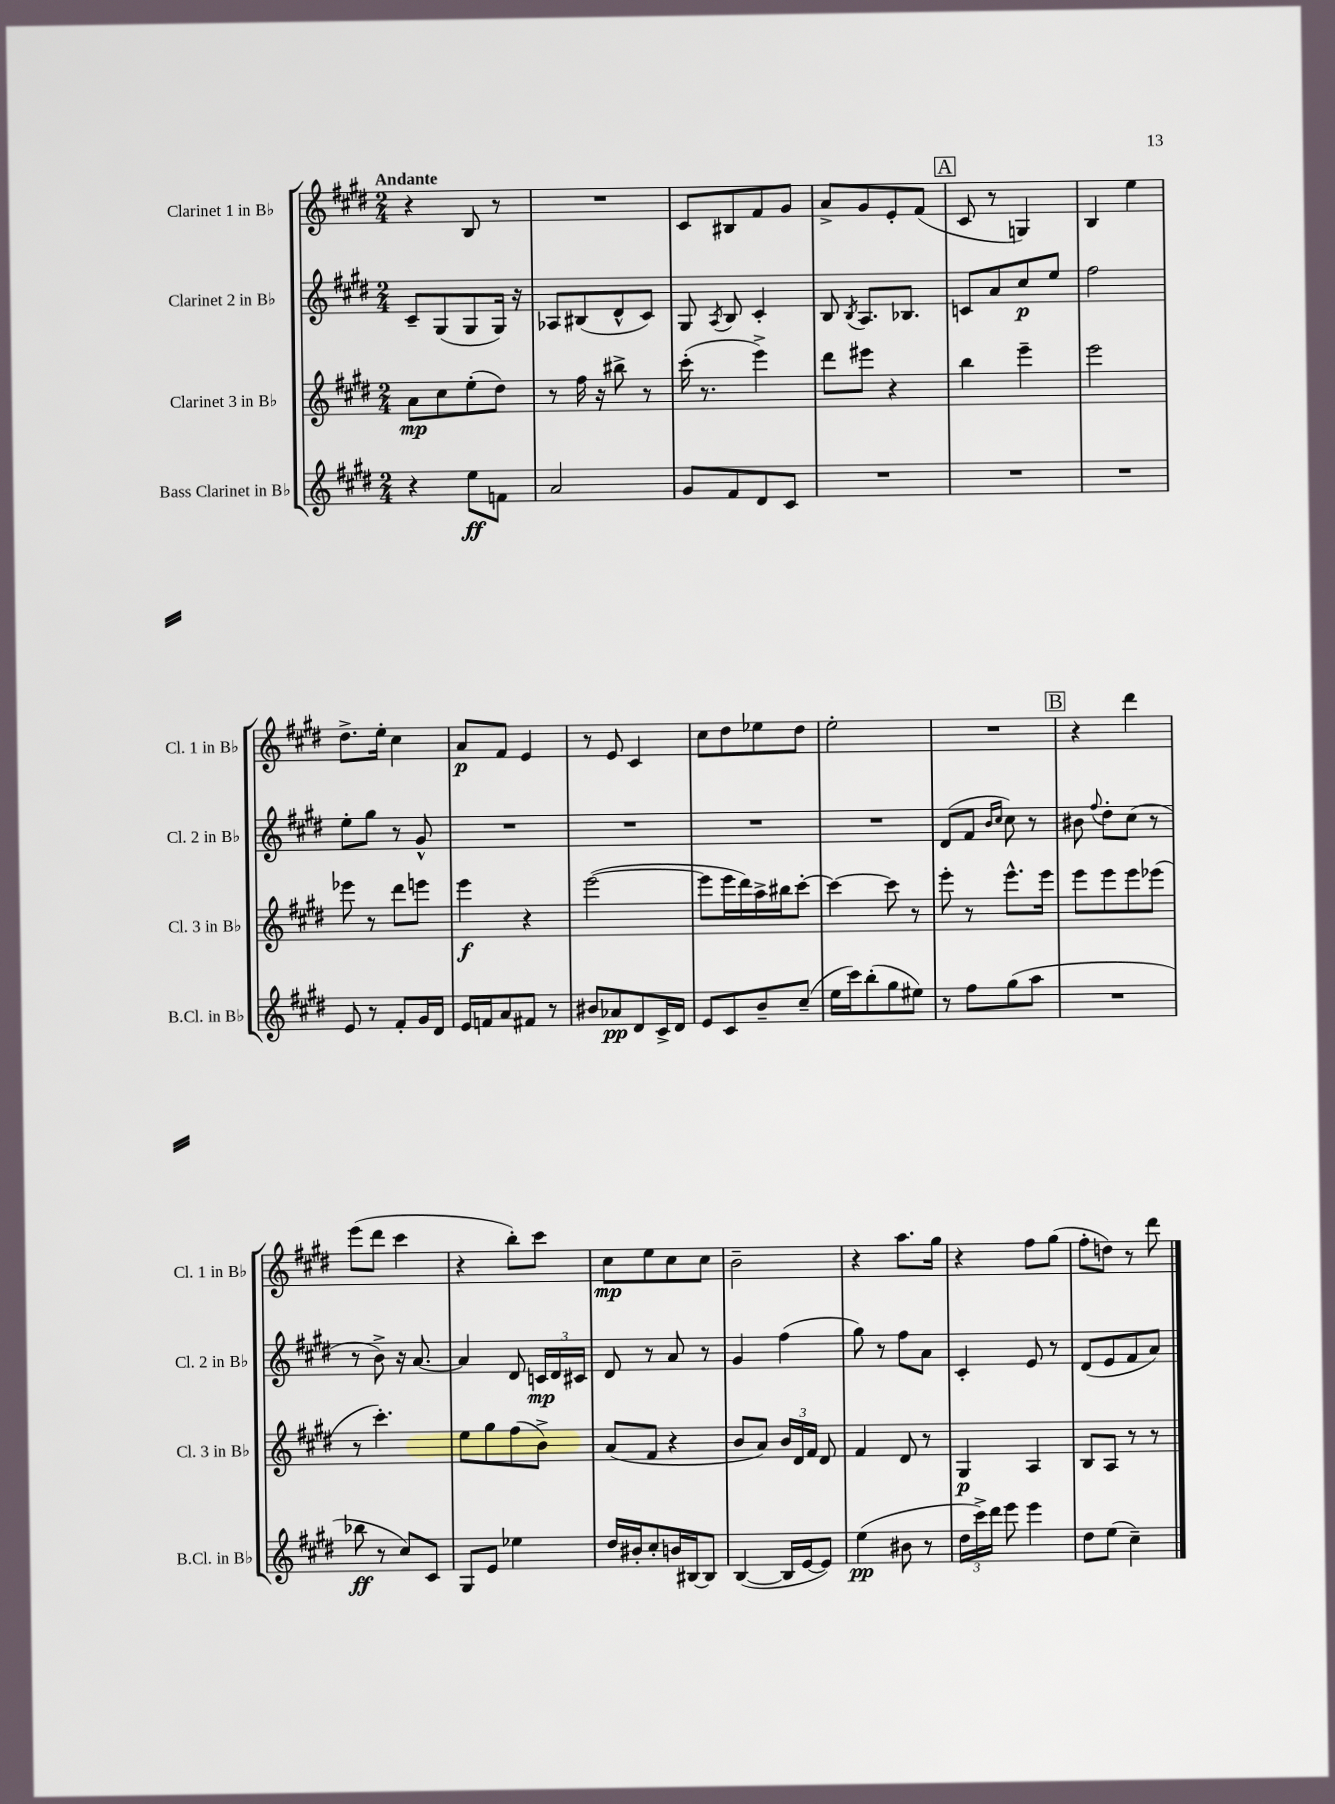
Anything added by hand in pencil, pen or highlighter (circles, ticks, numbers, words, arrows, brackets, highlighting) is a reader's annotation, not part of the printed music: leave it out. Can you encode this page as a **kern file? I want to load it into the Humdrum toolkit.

**kern	**dynam	**kern	**dynam	**kern	**dynam	**kern	**dynam
*part4	*part4	*part3	*part3	*part2	*part2	*part1	*part1
*staff4	*staff4	*staff3	*staff3	*staff2	*staff2	*staff1	*staff1
*I"Bass Clarinet in B♭	*	*I"Clarinet 3 in B♭	*	*I"Clarinet 2 in B♭	*	*I"Clarinet 1 in B♭	*
*I'B.Cl. in B♭	*	*I'Cl. 3 in B♭	*	*I'Cl. 2 in B♭	*	*I'Cl. 1 in B♭	*
*clefG2	*	*clefG2	*	*clefG2	*	*clefG2	*
*k[f#c#g#d#]	*	*k[f#c#g#d#]	*	*k[f#c#g#d#]	*	*k[f#c#g#d#]	*
*M2/4	*	*M2/4	*	*M2/4	*	*M2/4	*
=1	=1	=1	=1	=1	=1	=1	=1
!	!	!	!	!	!	!LO:TX:a:B:t=Andante	!
4r	.	8a\L	mp	8c#~/L	.	4r	.
.	.	8cc#\	.	(8G#/	.	.	.
8ee\L	ff	(8ee'\	.	8G#/	.	8B/	.
8fn\J	.	8dd#\J)	.	16G#/Jk)	.	8r	.
.	.	.	.	16r	.	.	.
=2	=2	=2	=2	=2	=2	=2	=2
2a/	.	8r	.	8A-X/L	.	2r	.
.	.	16ff#\	.	(8B#X/	.	.	.
.	.	16r	.	.	.	.	.
.	.	8bb#X^\	.	8d#^^/	.	.	.
.	.	8r	.	8c#/J)	.	.	.
=3	=3	=3	=3	=3	=3	=3	=3
8g#/L	.	(16ccc#'\	.	8G#/	.	8c#/L	.
.	.	8.r	.	.	.	.	.
.	.	.	.	8qA/	.	.	.
8f#/	.	.	.	8B/	.	8B#X/	.
8d#/	.	4eee^\)	.	4c#'/	.	8f#/	.
8c#/J	.	.	.	.	.	8g#/J	.
=4	=4	=4	=4	=4	=4	=4	=4
2r	.	8ddd#\L	.	8B/	.	8a^/L	.
.	.	.	.	8qB/	.	.	.
.	.	8eee#X\J	.	8.A/L	.	8g#/	.
.	.	4r	.	.	.	8e'/	.
.	.	.	.	8.B-X/J	.	.	.
.	.	.	.	.	.	(8f#/J	.
!!LO:REH:place=s1:t=A
=5	=5	=5	=5	=5	=5	=5	=5
2r	.	4bb\	.	8cn/L	.	8c#/	.
.	.	.	.	8a/	.	8r	.
.	.	4eee~\	.	8cc#/	p	4Gn/)	.
.	.	.	.	8ee/J	.	.	.
=6	=6	=6	=6	=6	=6	=6	=6
2r	.	2eee\	.	2ff#\	.	4B/	.
.	.	.	.	.	.	4ee\	.
!!LO:LB:g=z
=7	=7	=7	=7	=7	=7	=7	=7
8e/	.	8eee-X\	.	8ee'\L	.	8.dd#^\L	.
8r	.	8r	.	8gg#\J	.	.	.
.	.	.	.	.	.	16ee'\Jk	.
8f#'/L	.	8ddd#\L	.	8r	.	4cc#\	.
16g#/L	.	8eeen\J	.	8g#^^/	.	.	.
16d#/JJ	.	.	.	.	.	.	.
=8	=8	=8	=8	=8	=8	=8	=8
16e/LL	.	4eee\	f	2r	.	8a/L	p
16fn/J	.	.	.	.	.	.	.
8a/	.	.	.	.	.	8f#/J	.
8f#X/J	.	4r	.	.	.	4e/	.
8r	.	.	.	.	.	.	.
=9	=9	=9	=9	=9	=9	=9	=9
8b#X/L	.	([2eee\	.	2r	.	8r	.
8a-X/	pp	.	.	.	.	8e/	.
8d#/	.	.	.	.	.	4c#/	.
16c#^/L	.	.	.	.	.	.	.
16d#/JJ	.	.	.	.	.	.	.
=10	=10	=10	=10	=10	=10	=10	=10
8e/L	.	8eee\L]	.	2r	.	8cc#\L	.
8c#/	.	16eee\L	.	.	.	8dd#\	.
.	.	16ddd#\)	.	.	.	.	.
8b~/	.	16aa^\	.	.	.	8ee-X\	.
.	.	16bb#X\J	.	.	.	.	.
(8cc#~/J	.	[8ccc#'\J	.	.	.	8dd#\J	.
=11	=11	=11	=11	=11	=11	=11	=11
16ee\LL	.	4ccc#\_	.	2r	.	2ee'\	.
16ccc#\J)	.	.	.	.	.	.	.
(8bb'\	.	.	.	.	.	.	.
8gg#\	.	8ccc#\]	.	.	.	.	.
8ee#X\J)	.	8r	.	.	.	.	.
=12	=12	=12	=12	=12	=12	=12	=12
8r	.	8eee'\	.	(8d#/L	.	2r	.
8ff#\L	.	8r	.	8f#/J	.	.	.
.	.	.	.	16qqb/LL	.	.	.
.	.	.	.	16qqcc#/JJ	.	.	.
(8gg#\	.	8.eee^^\L	.	8cc#\)	.	.	.
8aa\J	.	.	.	8r	.	.	.
.	.	16eee\Jk	.	.	.	.	.
!!LO:REH:place=s1:t=B
=13	=13	=13	=13	=13	=13	=13	=13
2r	.	8eee\L	.	8b#X\	.	4r	.
.	.	.	.	8qqff#/	.	.	.
.	.	8eee\	.	8dd#'\L	.	.	.
.	.	8eee\	.	(8cc#\J	.	4ddd#\	.
.	.	(8eee-X\J	.	8r	.	.	.
!!LO:LB:g=z
=14	=14	=14	=14	=14	=14	=14	=14
8bb-X\	ff	8r	.	8r	.	(8eee\L	.
8r	.	4.ccc#'\)	.	8b^\)	.	8ddd#\J	.
8cc#/L)	.	.	.	16r	.	4ccc#\	.
.	.	.	.	[8.a/	.	.	.
8c#/J	.	.	.	.	.	.	.
=15	=15	=15	=15	=15	=15	=15	=15
8G#/L	.	8ee\L	.	4a/]	.	4r	.
8e/J	.	8gg#\	.	.	.	.	.
4ee-X\	.	(8ff#\	.	8d#/	.	8bb'\L)	.
.	.	8b^\J)	.	24cn/LL	mp	8ccc#\J	.
.	.	.	.	24d#/	.	.	.
.	.	.	.	24c#X/JJ	.	.	.
=16	=16	=16	=16	=16	=16	=16	=16
16dd#/LL	.	(8a/L	.	8d#/	.	8cc#\L	mp
16b#X'/J	.	.	.	.	.	.	.
8cc#'/	.	8f#/J	.	8r	.	8ee\	.
16bn/L	.	4r	.	8a/	.	8cc#\	.
[16B#X/J	.	.	.	.	.	.	.
8B#/J]	.	.	.	8r	.	8cc#\J	.
=17	=17	=17	=17	=17	=17	=17	=17
([4B/	.	8b/L	.	4g#/	.	2b~\	.
.	.	8a/J)	.	.	.	.	.
16B/LL]	.	24b/LL	.	(4ff#\	.	.	.
.	.	24d#/	.	.	.	.	.
[16e/J	.	.	.	.	.	.	.
.	.	24f#/JJ	.	.	.	.	.
8e/J])	.	8d#/	.	.	.	.	.
=18	=18	=18	=18	=18	=18	=18	=18
(4ee\	pp	4f#/	.	8gg#\)	.	4r	.
.	.	.	.	8r	.	.	.
8b#X\	.	8d#/	.	8ff#\L	.	8.aa\L	.
8r	.	8r	.	8a\J	.	.	.
.	.	.	.	.	.	16gg#\Jk	.
=19	=19	=19	=19	=19	=19	=19	=19
24dd#\LL	.	4G#/	p	4c#'/	.	4r	.
24ccc#^\)	.	.	.	.	.	.	.
24ddd#\JJ	.	.	.	.	.	.	.
8eee\	.	.	.	.	.	.	.
4eee\	.	4A/	.	8e/	.	8ff#\L	.
.	.	.	.	8r	.	(8gg#\J	.
=20	=20	=20	=20	=20	=20	=20	=20
8dd#\L	.	8B/L	.	(8d#/L	.	8ff#'\L	.
(8ee\J	.	8A/J	.	8e/	.	8ddn\J)	.
4cc#~\)	.	8r	.	8f#/	.	8r	.
.	.	8r	.	8a/J)	.	8ddd#\	.
==	==	==	==	==	==	==	==
*-	*-	*-	*-	*-	*-	*-	*-
